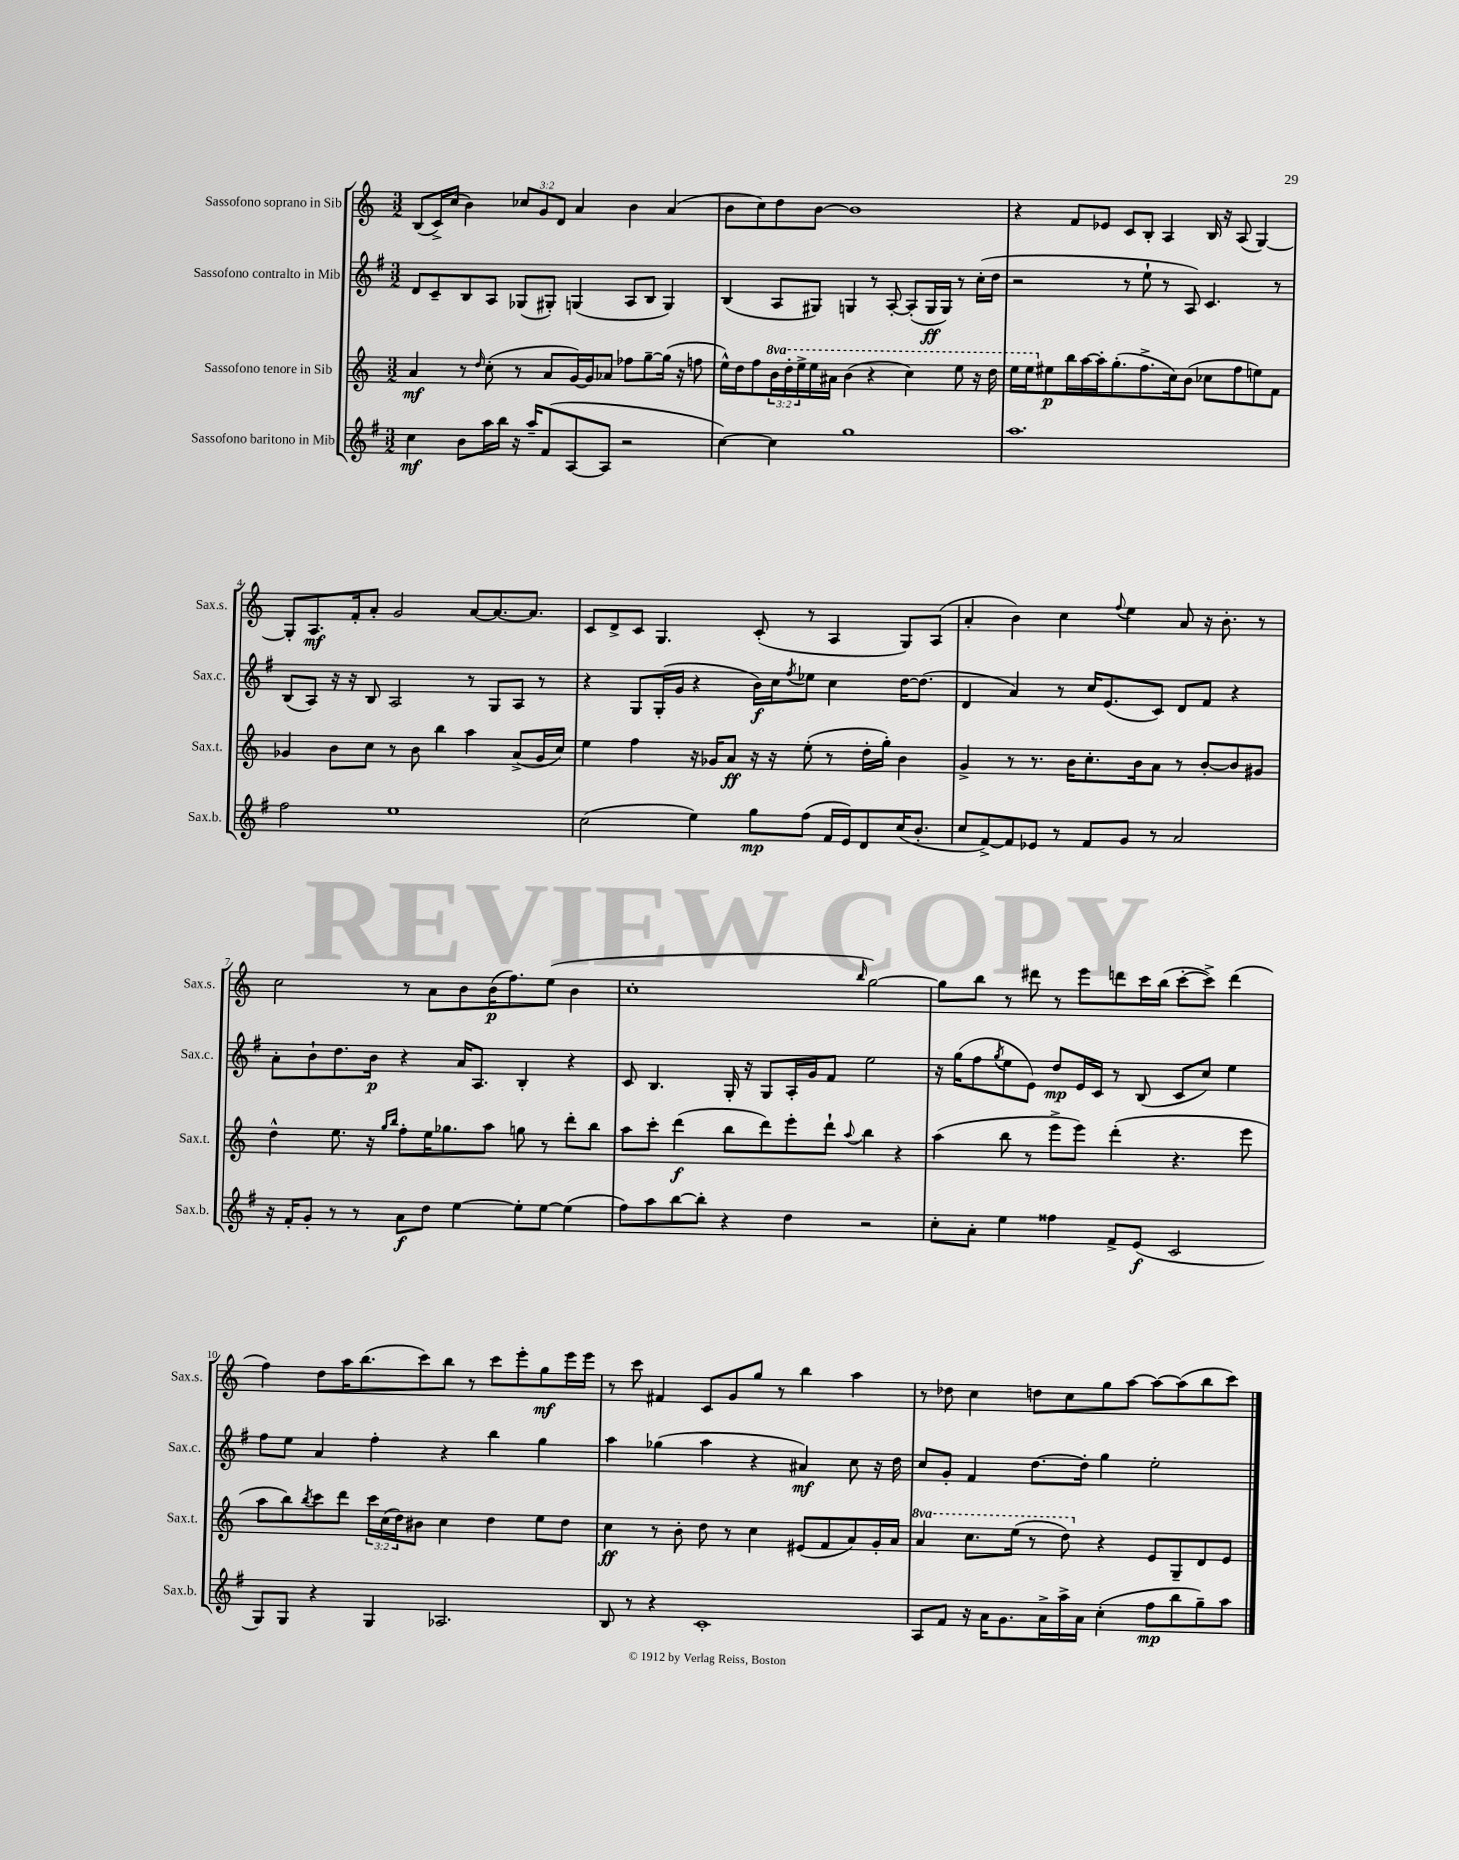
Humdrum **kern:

**kern	**kern	**kern	**kern
*staff4	*staff3	*staff2	*staff1
*clefG2	*clefG2	*clefG2	*clefG2
*k[f#]	*k[]	*k[f#]	*k[]
*M3/2	*M3/2	*M3/2	*M3/2
4cc	4a	8d	(8B
.	.	8c~	16c^)
.	.	.	(16cc
8b	8r	8B	4b)
.	16qqdd	.	.
16aa	(8cc'	8A	.
16bb	.	.	.
16r	8r	(8G-	12cc-
16aa~	.	.	.
.	.	.	12g
(8f#	8a	8G#')	.
.	.	.	12d
[8A	[16g)	(4G	4a
.	16g]	.	.
8A]	8a-	.	.
2r	8ff-	8A	4b
.	[8gg~	8B	.
.	(16gg]	4G)	(4a
.	16r	.	.
.	8ff	.	.
=	=	=	=
[4cc)	16ee^^)	(4B	8b
.	16dd	.	.
.	8ff	.	8cc)
4cc]	24bb	8A	8dd
.	24ddd'	.	.
.	24eee^	.	.
.	16eee	8G#)	[8b
.	16aa#	.	.
1gg	(4bb	4G	1b]
.	4r	8r	.
.	.	[8A'	.
.	4ccc)	(8A']	.
.	.	16G	.
.	.	16G)	.
.	8eee	8r	.
.	16r	(16cc'	.
.	16ddd	16dd	.
=	=	=	=
1.aa	16eee	2r	4r
.	16eee	.	.
.	8ee#	.	.
.	16bb	.	8f
.	[16aa	.	.
.	16aa']	.	8e-
.	(8.gg'	.	.
.	.	8r	8c
.	8.ff^	8ee`	8B'
.	.	8r	4A
.	16cc)	.	.
.	(8b	8A)	.
.	8cc-	4.c	16B
.	.	.	16r
.	8ff	.	(8A
.	8ee)	.	[4G)
.	8f	8r	.
=	=	=	=
2ff#	4g-	(8B	8G']
.	.	8A)	8.A
.	8b	16r	.
.	.	16r	16f'
.	8cc	8B	8a'
1ee	8r	2A	2g
.	8b	.	.
.	4bb	.	.
.	4aa	8r	[8a
.	.	8G	8.a_
.	(8a^	8A	.
.	.	.	8.a]
.	16g-	8r	.
.	16cc)	.	.
=	=	=	=
(2cc	4ee	4r	8c
.	.	.	8d^
.	4ff	8G	8c
.	.	(16G'	4.G
.	.	16g	.
4ee)	16r	4r	.
.	16g-	.	.
.	8a	.	.
8gg	16r	16b)	(8c'
.	16r	16cc	.
.	.	8qff#	.
(8ff#	(8ee'	8ee-	8r
16f#	8r	4cc	4A
16e)	.	.	.
8d	16dd'	.	.
.	16gg')	.	.
(16cc	4b	[16dd	8G)
8.b'	.	(8.dd]	.
.	.	.	(8A
=	=	=	=
8cc	4g^	4d	4a'
[8f#^)	.	.	.
8f#]	8r	4a)	4b)
8e-	8.r	.	.
8r	.	8r	4cc
.	16b	.	.
8f#	8.cc'	16cc	.
.	.	(8.e	.
.	.	.	8qqff
8g	.	.	4ee
.	16b	.	.
8r	8a	8c)	.
2a	8r	8d	8a
.	[8b'	8f#	16r
.	.	.	8.b'
.	8b]	4r	.
.	8g#	.	8r
=	=	=	=
16r	4dd^^	8a'	2cc
16f#'	.	.	.
8g'	.	8b`	.
8r	8.ee	8.dd	.
8r	.	.	.
.	16r	16b	.
.	16qqgg	.	.
.	16qqbb	.	.
8a	8ff'	4r	8r
8dd	16ee	.	8a
.	8.gg-	.	.
[4ee	.	16a	8b
.	.	8.A	.
.	8aa	.	(16b
.	.	.	8.ff)
8ee']	8gg	4B'	.
[8ee	8r	.	(8ee
(4ee]	8ddd'	4r	4b
.	8bb	.	.
=	=	=	=
8ff#)	8aa	8c	1cc'
8aa	8ccc'	4.B	.
[8bb	(4ddd	.	.
8bb']	.	.	.
4r	8bb	16G'	.
.	.	16r	.
.	8ddd)	8G	.
4dd	8eee'	16A'	.
.	.	16g	.
.	8ddd`	8f#	.
.	8qqaa	.	16qqbb
2r	4bb	2ee	[2gg)
.	4r	.	.
=	=	=	=
8cc'	(4aa	16r	8gg]
.	.	(16gg	.
8a'	.	8ff#	8bb
.	.	8qgg	.
4ee	8bb	8ee	8r
.	8r	8e)	8ddd#
4ff##	8eee^	8dd	8r
.	8eee)	16e	8eee
.	.	16c	.
8f#^	(4ddd'	8r	8ddd
(8e	.	(8B	16ccc
.	.	.	(16bb
2c	4.r	8c	[8ccc'
.	.	8cc)	8ccc^])
.	.	4ee	(4ddd
.	8eee	.	.
=	=	=	=
8G)	8aa	8ff#	4ff)
8G	8bb)	8ee	.
.	8qbb	.	.
4r	8ccc	4a	8dd
.	8ddd	.	16aa
.	.	.	(8.bb
4G	24ccc	4ff#'	.
.	(24cc	.	.
.	24dd)	.	.
.	8b#	.	8ccc)
2.A-	4cc	4r	8bb
.	.	.	8r
.	4dd	4bb	8ccc
.	.	.	8eee'
.	8ee	4gg	8gg
.	8dd	.	16eee
.	.	.	16eee
=	=	=	=
8B	4cc	4aa	8r
8r	.	.	8ccc
4r	8r	(4gg-	4f#
.	8b'	.	.
1c'	8dd	4aa	8c
.	8r	.	8g
.	4cc	4r	8gg
.	.	.	8r
.	(8e#	4a#)	4bb
.	8f	.	.
.	8a)	8cc	4aa
.	16g'	16r	.
.	16a	16dd	.
=	=	=	=
8A	4aa	8cc	8r
8f#	.	8g'	8dd-
16r	8.ccc	4f#	4cc
16a	.	.	.
8.g	.	.	.
.	(16eee	.	.
.	8r	[8.dd	8dd
16a^	.	.	.
16aa^	8ddd)	.	8cc
16a	.	16dd']	.
(4cc'	4r	4gg	8gg
.	.	.	[8aa
8ff#	8e	2ee'	8aa_
8bb	8G~	.	(8aa]
8gg~)	8d	.	8bb
8aa	8e	.	8ccc)
==	==	==	==
*-	*-	*-	*-
